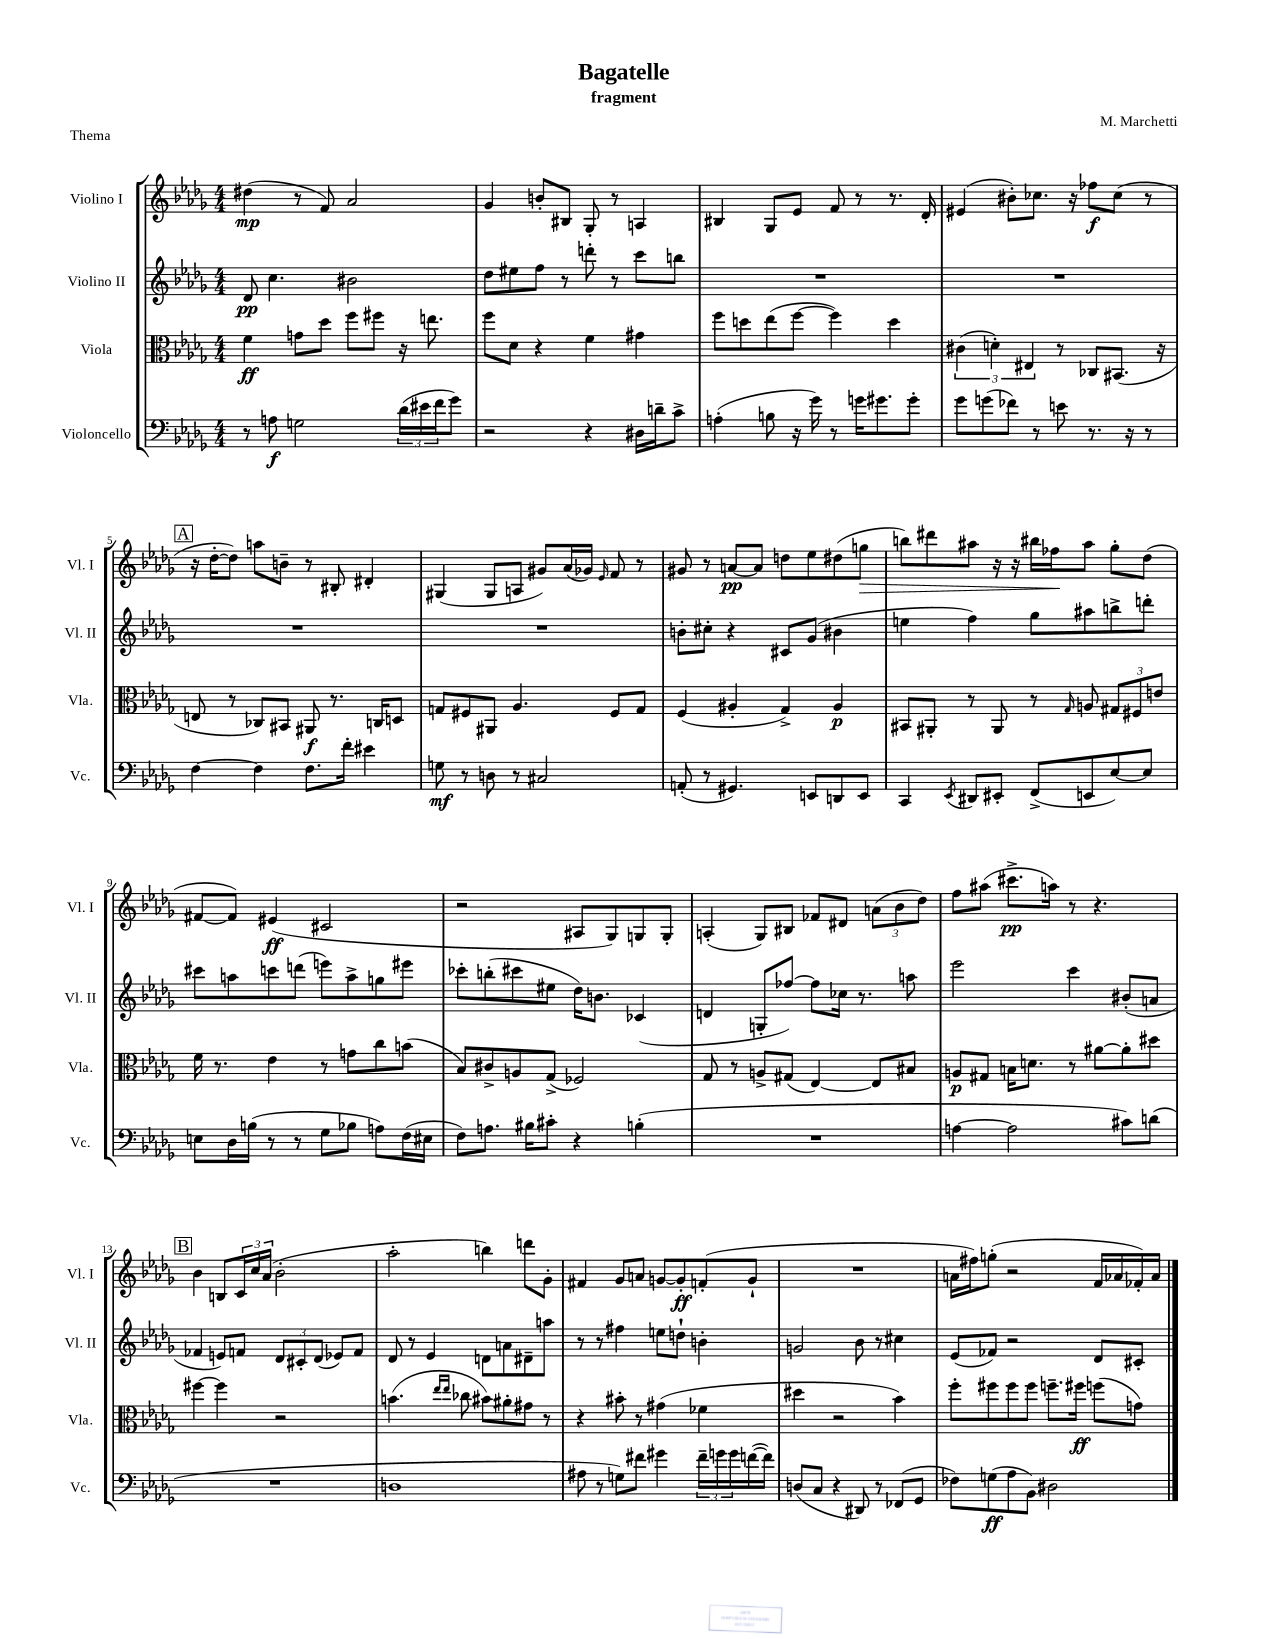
\header { title = "Bagatelle" composer = "M. Marchetti" subtitle = "fragment" piece = "Thema" }
<<
\new StaffGroup <<
\new Staff = "s0" \with { instrumentName = "Violino I" shortInstrumentName = "Vl. I" } {
    \clef treble \key des \major \numericTimeSignature \time 4/4
    dis''4\mp( r8 f'8) aes'2 |
    ges'4 b'8-. bis8 ges8-. r8 a4 |
    bis4 ges8 ees'8 f'8 r8 r8. des'16-. |
    eis'4( bis'8-.) ces''8. r16 fes''8\f ces''8( r8 |
    \mark \markup { \box "A" } r16 des''16~-. des''8) a''8 b'8-- r8 bis8-. dis'4-. |
    gis4( gis8 a8 gis'8) aes'16( ges'16) \grace { ees'16 } f'8 r8 |
    gis'8 r8 a'8~\pp a'8 d''8 ees''8 dis''8( g''8\> |
    b''8) dis'''8 ais''8 r16 r16 bis''16 fes''16\! ais''8 ges''8-. des''8( |
    fis'8~ fis'8) eis'4\ff( cis'2 |
    r2 ais8 ges8) g8 g8-. |
    a4-.( ges8) bis8 fes'8 dis'8 \tuplet 3/2 { a'8( bes'8 des''8) } |
    f''8 ais''8( cis'''8.->\pp a''16) r8 r4. |
    \mark \markup { \box "B" } bes'4 b8 \tuplet 3/2 { c'16 c''16 aes'16( } bes'2-. |
    aes''2-. b''4) d'''8 ges'8-. |
    fis'4 ges'8 a'8 g'8~ g'8-.\ff f'8-.( g'8-! |
    R1 |
    a'16 fis''16) g''8-.( r2 f'16 aes'16 fes'16-.) aes'16 \bar "|." |
}
\new Staff = "s1" \with { instrumentName = "Violino II" shortInstrumentName = "Vl. II" } {
    \clef treble \key des \major \numericTimeSignature \time 4/4
    des'8\pp c''4. bis'2 |
    des''8 eis''8 f''8 r8 d'''8-. r8 c'''8 b''8 |
    R1 |
    R1 |
    \mark \markup { \box "A" } R1 |
    R1 |
    b'8-. cis''8-. r4 cis'8 ges'8( bis'4 |
    e''4 f''4) ges''8 ais''8 b''8-> d'''8-. |
    cis'''8 a''8 c'''8 d'''8( e'''8) a''8-> g''8 eis'''8 |
    ces'''8-. b''8-.( cis'''8 eis''8 des''16) b'8. ces'4( |
    d'4 g8-. fes''8~) fes''8 ces''16 r8. a''8 |
    ees'''2 c'''4 bis'8-.( a'8 |
    \mark \markup { \box "B" } fes'4 e'8) f'8 \tuplet 3/2 { des'8 cis'8-. des'8( } ees'8) f'8 |
    des'8 r8 ees'4 d'8 a'8 dis'8-- a''8 |
    r8 r8 fis''4 e''8 d''8-! b'4-. |
    g'2 bes'8 r8 cis''4 |
    ees'8( fes'8) r2 des'8 cis'8-. \bar "|." |
}
\new Staff = "s2" \with { instrumentName = "Viola" shortInstrumentName = "Vla." } {
    \clef alto \key des \major \numericTimeSignature \time 4/4
    f'4\ff g'8 des''8 f''8 fis''8 r16 e''8. |
    f''8 des'8 r4 f'4 gis'4 |
    f''8 d''8 ees''8( f''8~ f''4) d''4 |
    \tuplet 3/2 { cis'4( d'4-.) eis4 } r8 ces8 bis,8.( r16 |
    \mark \markup { \box "A" } e8 r8 ces8) bis,8 ais,8\f r8. c16 d8 |
    g8 fis8 ais,8 aes4. fis8 g8 |
    f4( ais4-. ges4->) ais4\p |
    bis,8 ais,8-. r8 ais,8 r8 \grace { ges16 } a8 \tuplet 3/2 { gis8 fis8 e'8 } |
    f'16 r8. ees'4 r8 g'8 c''8 b'8( |
    bes8) cis'8-> a8 ges8->( fes2) |
    ges8 r8 a8-> gis8( ees4~) ees8 bis8 |
    a8\p gis8 b16 d'8. r8 ais'8~ ais'8-. dis''8 |
    \mark \markup { \box "B" } fis''4~ fis''4 r2 |
    b'4.( \grace { ees''16 ees''16 } ces''8 bis'8) ais'8-. gis'8 r8 |
    r4 bis'8-. r8 gis'4( fes'4 |
    dis''4 r2 bes'4) |
    f''8-. fis''8 fis''8 fis''8 f''8.-- fis''16\ff f''8( g'8) \bar "|." |
}
\new Staff = "s3" \with { instrumentName = "Violoncello" shortInstrumentName = "Vc." } {
    \clef bass \key des \major \numericTimeSignature \time 4/4
    r8 a8\f g2 \tuplet 3/2 { des'16( eis'16 f'16 } ges'8) |
    r2 r4 dis16 d'16-- c'8-> |
    a4-.( b8 r16 ges'16) r8 g'16 gis'8. gis'8-. |
    ges'8 g'8( fes'8) r8 e'8 r8. r16 r8 |
    \mark \markup { \box "A" } f4~ f4 f8. f'16-. eis'4 |
    g8\mf r8 d8 r8 cis2 |
    a,8-.( r8 gis,4.) e,8 d,8 e,8 |
    c,4 \acciaccatura { ees,8 } dis,8 eis,8-. f,8->( e,8 ees8~) ees8 |
    e8 des16 b16( r8 r8 ges8 bes8 a8) f16( eis16 |
    f8) a8. bis16 cis'8-. r4 b4-.( |
    R1 |
    a4~ a2 cis'8) d'8( |
    \mark \markup { \box "B" } R1 |
    d1 |
    ais8 r8 g8) fis'8 gis'4 \tuplet 3/2 { fis'16-- g'16 g'16 } f'16~( f'16) |
    d8( c8 r4 dis,8) r8 fes,8( ges,8 |
    fes8) g8\ff( aes8 bes,8) dis2 \bar "|." |
}
>>
>>
